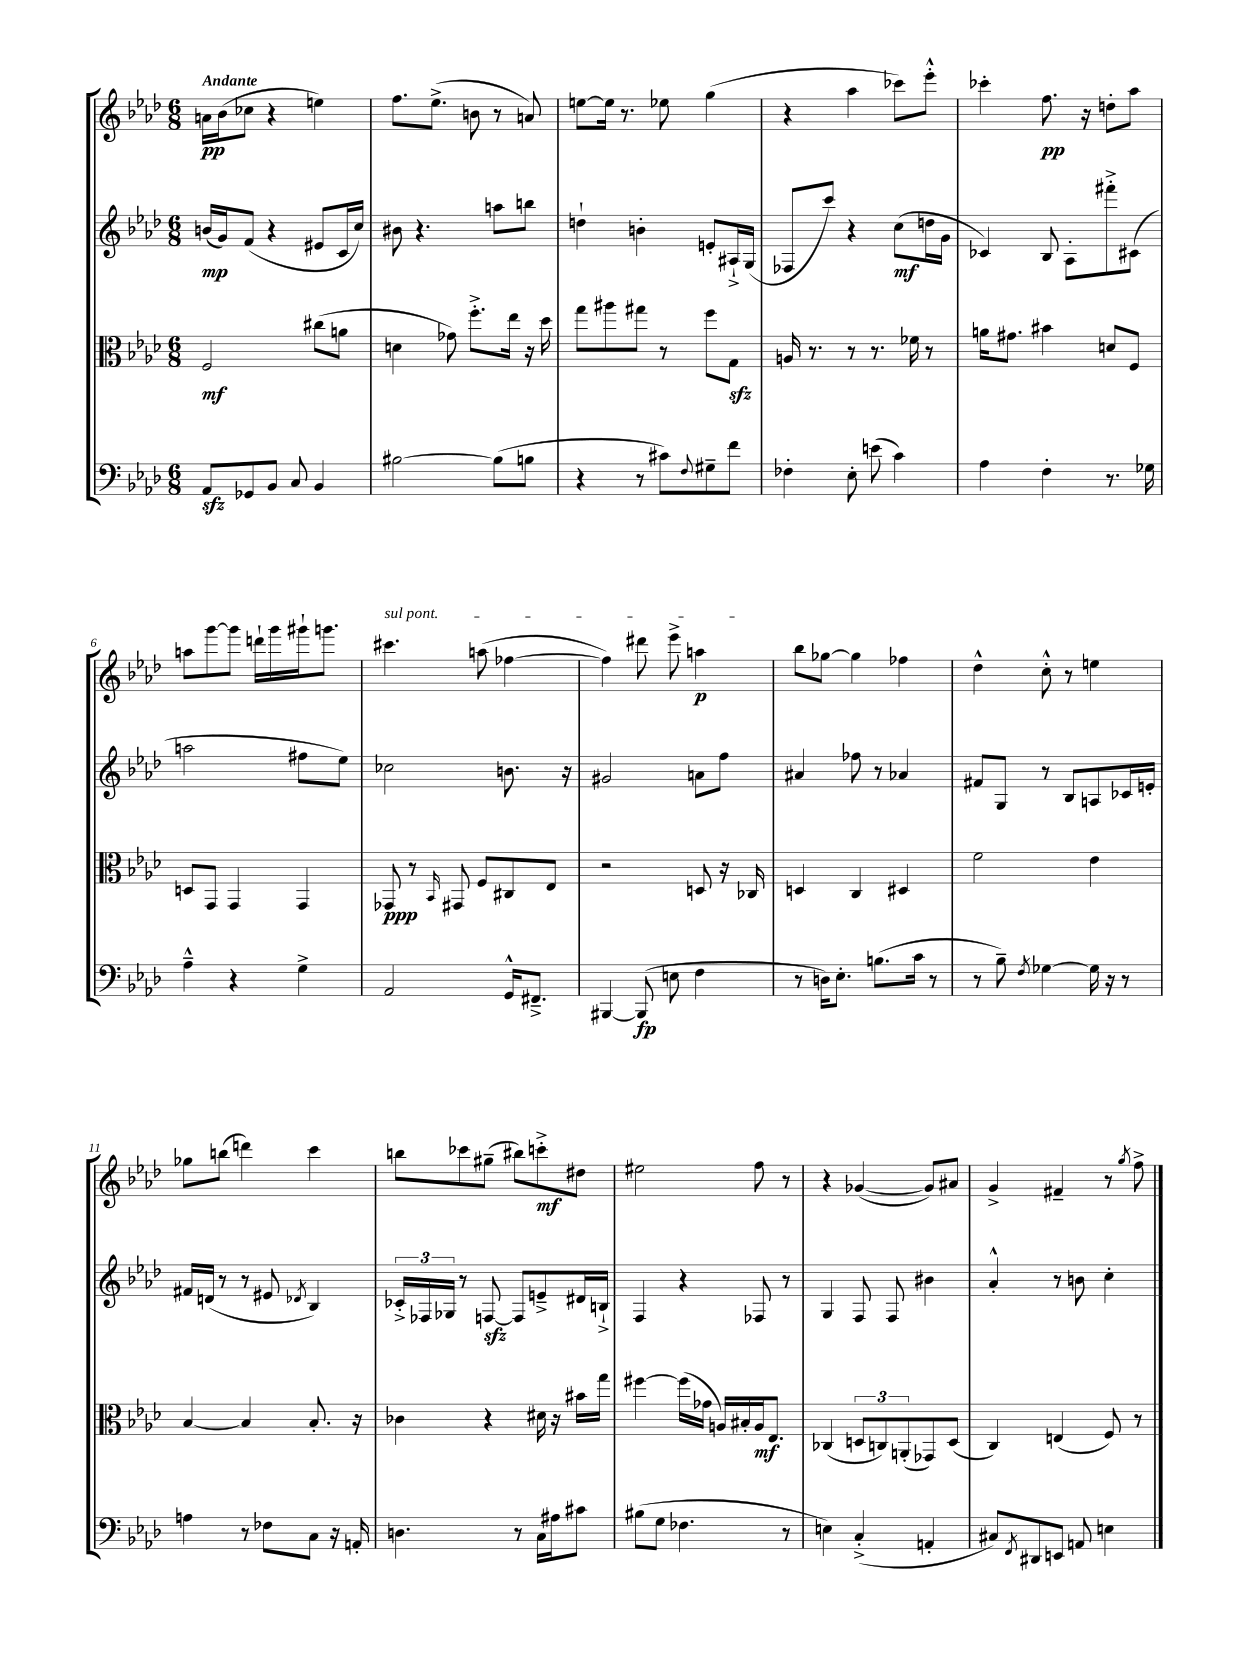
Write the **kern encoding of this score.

**kern	**dynam	**kern	**dynam	**kern	**dynam	**kern	**dynam
*part4	*part4	*part3	*part3	*part2	*part2	*part1	*part1
*staff4	*staff4	*staff3	*staff3	*staff2	*staff2	*staff1	*staff1
*clefF4	*	*clefC3	*	*clefG2	*	*clefG2	*
*k[b-e-a-d-]	*	*k[b-e-a-d-]	*	*k[b-e-a-d-]	*	*k[b-e-a-d-]	*
*M6/8	*	*M6/8	*	*M6/8	*	*M6/8	*
=1	=1	=1	=1	=1	=1	=1	=1
!	!	!	!	!	!	!LO:TX:a:B:t=Andante	!
8AA-zz/L	.	2F/	mf	(16bn/LL	mp	16an\LL	pp
.	.	.	.	16g/J)	.	(16b-\J	.
8GG-X/	.	.	.	(8f/J	.	8cc-X\J	.
8BB-/J	.	.	.	4r	.	4r	.
8C/	.	.	.	.	.	.	.
4BB-/	.	(8cc#X\L	.	8e#X/L	.	4een\)	.
.	.	8an\J	.	16c/L	.	.	.
.	.	.	.	16cc/JJ)	.	.	.
=2	=2	=2	=2	=2	=2	=2	=2
[2B#X\	.	4dn\	.	8b#X\	.	8.ff\L	.
.	.	.	.	4.r	.	.	.
.	.	.	.	.	.	(8.ee-^\J	.
.	.	8g-X\)	.	.	.	.	.
.	.	8.ff'^\L	.	.	.	8bn\	.
(8B#\L]	.	.	.	8aan\L	.	8r	.
.	.	16ee-\Jk	.	.	.	.	.
8Bn\J	.	16r	.	8bbn\J	.	8an/)	.
.	.	16dd-\	.	.	.	.	.
=3	=3	=3	=3	=3	=3	=3	=3
4r	.	8gg\L	.	4ddn`\	.	[8een\L	.
.	.	8aa#X\	.	.	.	16ee\Jk]	.
.	.	.	.	.	.	8.r	.
8r	.	8gg#X\J	.	4bn'\	.	.	.
8c#X\L)	.	8r	.	.	.	8ee-X\	.
8qqF/	.	.	.	.	.	.	.
8G#X~\	.	8ff\L	.	8en'/L	.	(4gg\	.
8f\J	.	8Gzz\J	.	16A#X`^/L	.	.	.
.	.	.	.	(16G/JJ	.	.	.
=4	=4	=4	=4	=4	=4	=4	=4
4F-X'\	.	16An/	.	8F-X/L	.	4r	.
.	.	8.r	.	.	.	.	.
.	.	.	.	8ccc/J)	.	.	.
8E-'\	.	8r	.	4r	.	4aa-\	.
(8en\	.	8.r	.	.	.	.	.
4c\)	.	.	.	(8cc\L	mf	8ccc-X\L)	.
.	.	16f-X\	.	.	.	.	.
.	.	8r	.	16ddn\L	.	8eee-'^^\J	.
.	.	.	.	16g\JJ	.	.	.
=5	=5	=5	=5	=5	=5	=5	=5
4A-\	.	16an\KL	.	4c-X/)	.	4ccc-X'\	.
.	.	8.g#X\J	.	.	.	.	.
4F'\	.	4b#X\	.	8B-/	.	8.ff\	pp
.	.	.	.	8A-'\L	.	.	.
.	.	.	.	.	.	16r	.
8.r	.	8dn/L	.	8fff#X'^\	.	8ddn'\L	.
.	.	8F/J	.	(8c#X\J	.	8aa-\J	.
16G-X\	.	.	.	.	.	.	.
!!LO:LB:g=z
=6	=6	=6	=6	=6	=6	=6	=6
4A-~^^\	.	8Dn/L	.	2aan\	.	8aan\L	.
.	.	8GG/J	.	.	.	[8ggg\	.
4r	.	4GG/	.	.	.	8ggg\J]	.
.	.	.	.	.	.	16dddn`\LL	.
.	.	.	.	.	.	16ggg\	.
4G^\	.	4GG/	.	8ff#X\L	.	16ggg#X`\J	.
.	.	.	.	.	.	8.gggn\J	.
.	.	.	.	8ee-\J)	.	.	.
=7	=7	=7	=7	=7	=7	=7	=7
!	!	!	!	!	!	!LO:TX:a:i:t=sul pont.	!
2AA-/	.	8GG-X/	ppp	2cc-X\	.	4.ccc#X\	.
.	.	8r	.	.	.	.	.
.	.	16qqBB-/	.	.	.	.	.
.	.	8GG#X/	.	.	.	.	.
.	.	8F/L	.	.	.	(8aan\	.
16GG^^/KL	.	8C#X/	.	8.bn\	.	[4ff-X\	.
8.FF#X~^/J	.	.	.	.	.	.	.
.	.	8E-/J	.	.	.	.	.
.	.	.	.	16r	.	.	.
=8	=8	=8	=8	=8	=8	=8	=8
[4BBB#X/	.	2r	.	2g#X/	.	4ff-\])	.
(8BBB#/]	fp	.	.	.	.	8ddd#X\	.
8En\	.	.	.	.	.	8eee-^\	.
4F\	.	8Dn/	.	8an\L	.	4aan\	p
.	.	16r	.	8ff\J	.	.	.
.	.	16C-X/	.	.	.	.	.
=9	=9	=9	=9	=9	=9	=9	=9
8r	.	4Dn/	.	4a#X/	.	8bb-\L	.
16Dn\KL)	.	.	.	.	.	[8gg-X\J	.
8.E-'\J	.	.	.	.	.	.	.
.	.	4C/	.	8ff-X\	.	4gg-\]	.
(8.Bn\L	.	.	.	8r	.	.	.
.	.	4D#X/	.	4a-X/	.	4ff-X\	.
16c\Jk	.	.	.	.	.	.	.
8r	.	.	.	.	.	.	.
=10	=10	=10	=10	=10	=10	=10	=10
8r	.	2f\	.	8f#X/L	.	4dd-^^\	.
8B-~\)	.	.	.	8G/J	.	.	.
8qF/	.	.	.	.	.	.	.
[4G-X\	.	.	.	8r	.	8cc'^^\	.
.	.	.	.	8B-/L	.	8r	.
16G-\]	.	4e-\	.	8An/	.	4een\	.
16r	.	.	.	.	.	.	.
8r	.	.	.	16c-X/L	.	.	.
.	.	.	.	16en'/JJ	.	.	.
!!LO:LB:g=z
=11	=11	=11	=11	=11	=11	=11	=11
4An\	.	[4B-/	.	16f#X/LL	.	8gg-X\L	.
.	.	.	.	(16dn/JJ	.	.	.
.	.	.	.	8r	.	(8bbn\J	.
8r	.	4B-/]	.	8r	.	4dddn\)	.
8F-X\L	.	.	.	8e#X/	.	.	.
.	.	.	.	8qd-X/	.	.	.
8C\J	.	8.B-'/	.	4B-/)	.	4ccc\	.
16r	.	.	.	.	.	.	.
16AAn'/	.	16r	.	.	.	.	.
=12	=12	=12	=12	=12	=12	=12	=12
4.Dn\	.	4c-X\	.	24c-X'^/LL	.	8bbn\L	.
.	.	.	.	24F-X/	.	.	.
.	.	.	.	24G-X/JJ	.	.	.
.	.	.	.	8r	.	8ccc-X\	.
.	.	4r	.	[8Fnzz/	.	(8gg#X~\J	.
8r	.	.	.	8F/L]	.	8bb#X\L)	.
16C\LL	.	16d#X\	.	8en~^/	.	8cccn'^\	mf
16A#X\J	.	16r	.	.	.	.	.
8c#X\J	.	16b#X\LL	.	16d#X/L	.	8dd#X\J	.
.	.	16gg\JJ	.	16Bn`^/JJ	.	.	.
=13	=13	=13	=13	=13	=13	=13	=13
(8B#X\L	.	[4ff#X\	.	4F/	.	2ee#X\	.
8G\J	.	.	.	.	.	.	.
4.F-X\	.	(16ff#\LL]	.	4r	.	.	.
.	.	16g-X\JJ	.	.	.	.	.
.	.	16An/LL)	.	.	.	.	.
.	.	16B#X'/	.	.	.	.	.
.	.	16A/J	mf	8F-X/	.	8ff\	.
.	.	8.E-/J	.	.	.	.	.
8r	.	.	.	8r	.	8r	.
=14	=14	=14	=14	=14	=14	=14	=14
4En\)	.	(4C-X/	.	4G/	.	4r	.
(4C'^/	.	12Dn/L	.	8F/	.	([4g-X/	.
.	.	12Cn/)	.	.	.	.	.
.	.	.	.	8F/	.	.	.
.	.	(12AAn'/	.	.	.	.	.
4AAn'/	.	8GG-X/)	.	4b#X\	.	8g-/L])	.
.	.	(8D/J	.	.	.	8a#X/J	.
=15	=15	=15	=15	=15	=15	=15	=15
8C#X/L)	.	4C/)	.	4a-'^^/	.	4g^/	.
8qFF/	.	.	.	.	.	.	.
8DD#X/	.	.	.	.	.	.	.
8EEn/J	.	(4En/	.	8r	.	4f#X~/	.
8AAn/	.	.	.	8bn\	.	.	.
4En\	.	8F/)	.	4cc'\	.	8r	.
.	.	.	.	.	.	8qgg/	.
.	.	8r	.	.	.	8ff^\	.
==	==	==	==	==	==	==	==
*-	*-	*-	*-	*-	*-	*-	*-
